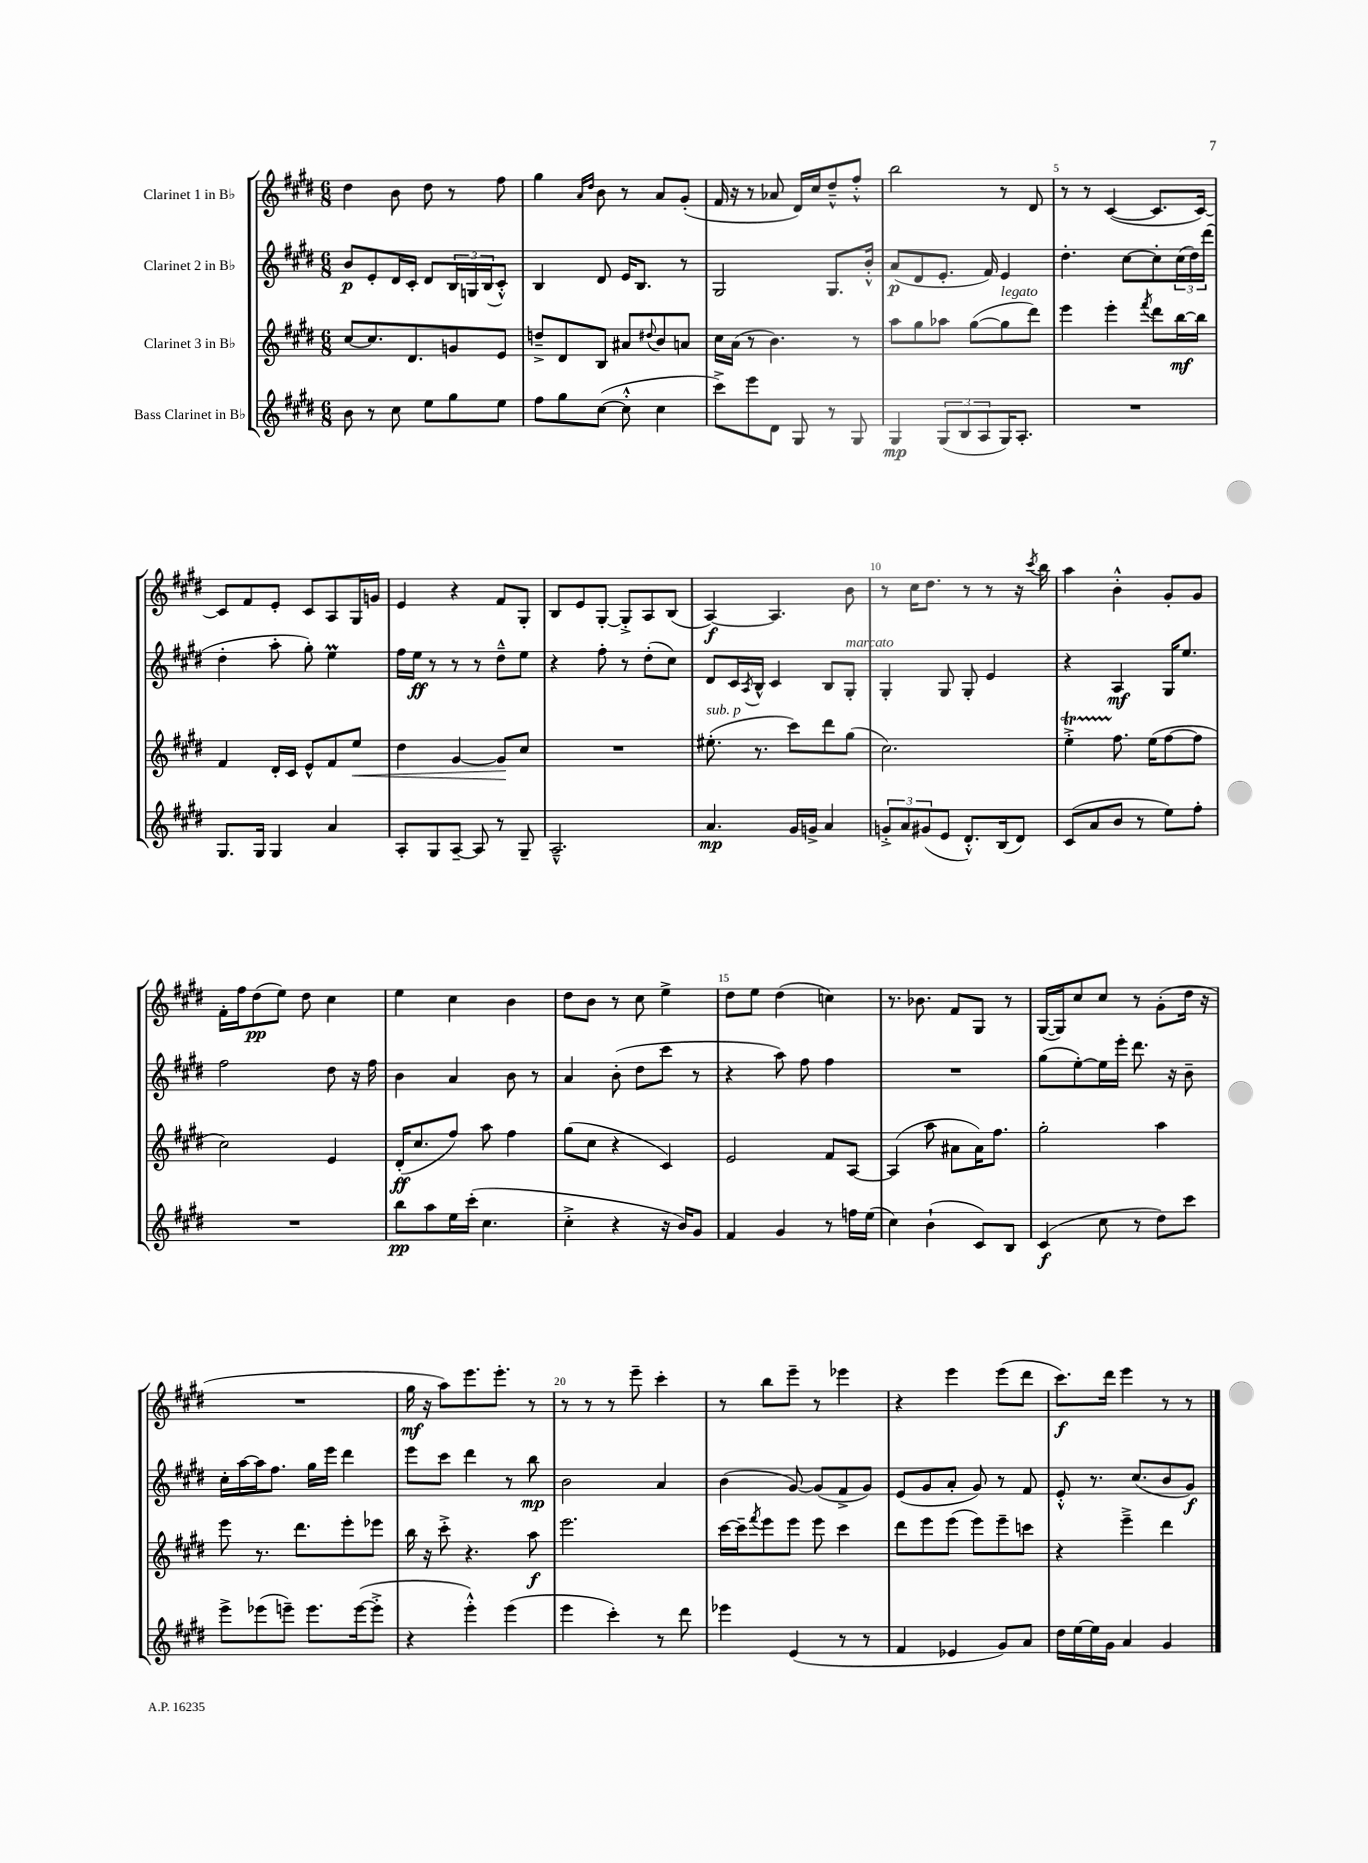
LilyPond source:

<<
\new StaffGroup <<
\new Staff = "s0" \with { instrumentName = "Clarinet 1 in Bb" } {
    \clef treble \key e \major \numericTimeSignature \time 6/8
    dis''4 b'8 dis''8 r8 fis''8 |
    gis''4 \grace { a'16 dis''16 } b'8 r8 a'8 gis'8-.( |
    fis'16 r16 r8 aes'8 dis'16) cis''16 dis''8---^ fis''8-.-^ |
    b''2 r8 dis'8 |
    r8 r8 cis'4~( cis'8. cis'16~) |
    cis'8 fis'8 e'8-. cis'8 a8 gis16 g'16 |
    e'4 r4 fis'8 gis8-. |
    b8 e'8 gis8~-. gis8-.-> a8 b8( |
    a4~\f) a4. b'8 |
    r8 cis''16 dis''8. r8 r8 r16 \acciaccatura { cis'''8 } b''16 |
    a''4 b'4-.-^ gis'8-. gis'8 |
    fis'16-. fis''16 dis''8\pp( e''8) dis''8 cis''4 |
    e''4 cis''4 b'4 |
    dis''8 b'8 r8 cis''8 e''4-> |
    dis''8 e''8 dis''4( c''4) |
    r8. bes'8. fis'8 gis8 r8 |
    gis16~( gis16) cis''8 cis''8 r8 gis'8-.( dis''16 r16 |
    R2. |
    gis''16\mf r16 a''8) e'''8. e'''8.-. r8 |
    r8 r8 r8 e'''8-- cis'''4-. |
    r8 b''8 e'''8-- r8 ees'''4 |
    r4 e'''4 e'''8( dis'''8 |
    cis'''8.\f) dis'''16 e'''4 r8 r8 \bar "|." |
}
\new Staff = "s1" \with { instrumentName = "Clarinet 2 in Bb" } {
    \clef treble \key e \major \numericTimeSignature \time 6/8
    b'8\p e'8-. dis'16 cis'16-. dis'8 \tuplet 3/2 { b16 g16 b16( } cis'8-.-^) |
    b4 dis'8 e'16 b8. r8 |
    gis2 gis8. b'16-.-^ |
    a'8\p( dis'8 e'8.-. fis'16) e'4 |
    dis''4.-. cis''8~ cis''8-. \tuplet 3/2 { cis''16( dis''16) dis'''16( } |
    dis''4-. a''8-. gis''8-.) e''4\prall |
    fis''16 e''16\ff r8 r8 r8 dis''8---^ e''8 |
    r4 fis''8-. r8 dis''8-.( cis''8) |
    dis'8 cis'16 \acciaccatura { a8 } b16-^ cis'4 b8 gis8-.^\markup { \italic "marcato" } |
    gis4-. gis8 gis8-. e'4 |
    r4 a4\mf gis16 e''8. |
    fis''2 dis''8 r16 fis''16 |
    b'4 a'4 b'8 r8 |
    a'4 b'8-.( dis''8 cis'''8 r8 |
    r4 a''8) fis''8 fis''4 |
    R2. |
    gis''8( e''8~-.) e''16 e'''16-. dis'''8. r16 b'8-- |
    cis''16-. a''16~ a''16 fis''8. gis''16 e'''16 dis'''4 |
    e'''8 cis'''8 dis'''4 r8 b''8\mp |
    b'2 a'4 |
    b'4( gis'8~) gis'8( fis'8-> gis'8) |
    e'8( gis'8 a'8-. gis'8) r8 fis'8 |
    e'8-.-^ r8. cis''8.( b'8 gis'8\f) \bar "|." |
}
\new Staff = "s2" \with { instrumentName = "Clarinet 3 in Bb" } {
    \clef treble \key e \major \numericTimeSignature \time 6/8
    cis''8~ cis''8. dis'8. g'8 e'8 |
    d''8---> dis'8 b8 ais'8 \appoggiatura { dis''8 } b'8 a'8 |
    cis''16 a'16( r8 b'4.) r8 |
    a''8 gis''8 aes''8 gis''8~( gis''8^\markup { \italic "legato" } dis'''8) |
    e'''4 e'''4-. \acciaccatura { fis'''8 } dis'''8 b''16~\mf b''16 |
    fis'4 dis'16-. cis'16 e'8-^ fis'8 e''8\< |
    dis''4 gis'4~ gis'8\! cis''8 |
    R2. |
    eis''8.-.^\markup { \italic "sub. p" }( r8. cis'''8) dis'''8 gis''8( |
    cis''2.) |
    e''4-.->\startTrillSpan fis''8.\stopTrillSpan e''16( fis''8~ fis''8 |
    cis''2) e'4 |
    dis'16-.\ff( cis''8. fis''8) a''8 fis''4 |
    gis''8( cis''8 r4 cis'4) |
    e'2 fis'8 a8~ |
    a4( a''8 ais'8 ais'16) fis''8. |
    gis''2-. a''4 |
    e'''8 r8. dis'''8. e'''8-. ees'''8 |
    b''16 r16 cis'''8-.-> r4. a''8\f |
    e'''2. |
    cis'''16~ cis'''16-- \acciaccatura { fis'''8 } e'''8 e'''8 e'''8 cis'''4 |
    dis'''8 e'''8 e'''8( e'''8) e'''8-- c'''8 |
    r4 e'''4---> dis'''4 \bar "|." |
}
\new Staff = "s3" \with { instrumentName = "Bass Clarinet in Bb" } {
    \clef treble \key e \major \numericTimeSignature \time 6/8
    b'8 r8 cis''8 e''8 gis''8 e''8 |
    fis''8 gis''8 cis''8~( cis''8-.-^ cis''4 |
    cis'''8->) e'''8 dis'8 gis8 r8 gis8 |
    gis4\mp \tuplet 3/2 { gis8( b8 a8 } gis16) a8.-. |
    R2. |
    gis8. gis16 gis4 a'4 |
    a8-. gis8 a8~-- a8 r8 gis8-- |
    a2.---^ |
    a'4.\mp gis'16 g'16-> a'4 |
    \tuplet 3/2 { g'8-.-> a'8 gis'8( } e'8 dis'8.-.-^) b16( dis'8) |
    cis'8( a'8 b'8 r8 e''8) fis''8-. |
    R2. |
    b''8\pp a''8 e''16 cis'''16-.( cis''4. |
    cis''4-.-> r4 r16 b'16) gis'8 |
    fis'4 gis'4 r8 f''16 e''16( |
    cis''4) b'4-!( cis'8) b8 |
    cis'4\f( cis''8 r8 dis''8) cis'''8 |
    e'''8-> ees'''8( e'''8--) e'''8. e'''16~( e'''8-.-> |
    r4 e'''4-.-^) e'''4( |
    e'''4 cis'''4-.) r8 dis'''8 |
    ees'''4 e'4( r8 r8 |
    fis'4 ees'4 gis'8) a'8 |
    dis''16 e''16~ e''16 gis'16 a'4 gis'4 \bar "|." |
}
>>
>>
\layout { \context { \Score \override BarNumber.break-visibility = ##(#f #t #t) barNumberVisibility = #(every-nth-bar-number-visible 5) } }
